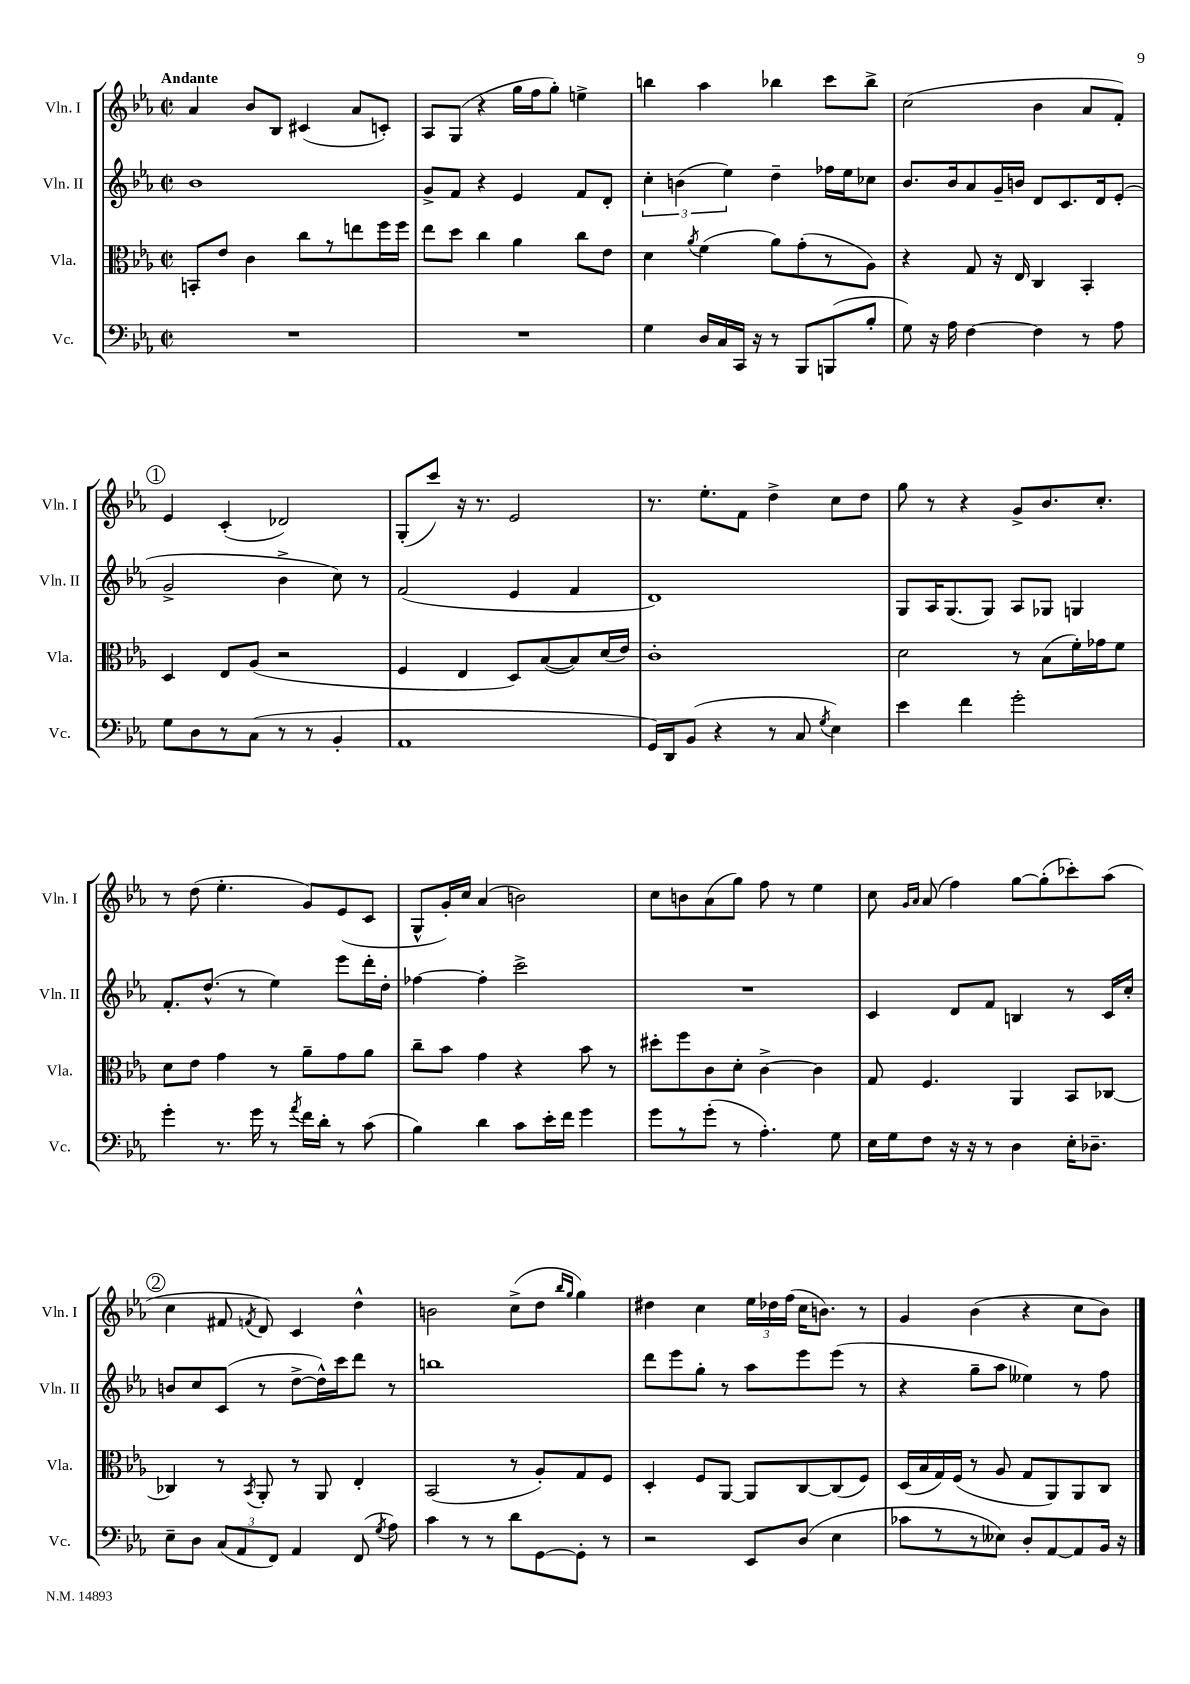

**kern	**kern	**kern	**kern
*part4	*part3	*part2	*part1
*staff4	*staff3	*staff2	*staff1
*I"Vc.	*I"Vla.	*I"Vln. II	*I"Vln. I
*I'Vc.	*I'Vla.	*I'Vln. II	*I'Vln. I
*clefF4	*clefC3	*clefG2	*clefG2
*k[b-e-a-]	*k[b-e-a-]	*k[b-e-a-]	*k[b-e-a-]
*M2/2	*M2/2	*M2/2	*M2/2
*met(c|)	*met(c|)	*met(c|)	*met(c|)
=1	=1	=1	=1
!	!	!	!LO:TX:a:B:t=Andante
1r	8BBn'/L	1b-	4a-/
.	8e-/J	.	.
.	4c\	.	8b-/L
.	.	.	8B-/J
.	8cc\L	.	(4c#X/
.	8r	.	.
.	8een\	.	8a-/L
.	16ff\L	.	8cn'/J)
.	16ff\JJ	.	.
=2	=2	=2	=2
1r	8ee-\L	8g^/L	8A-/L
.	8dd\J	8f/J	(8G/J
.	4cc\	4r	4r
.	4a-\	4e-/	16gg\LL
.	.	.	16ff\J
.	.	.	8gg'\J)
.	8cc\L	8f/L	4een^\
.	8e-\J	8d'/J	.
=3	=3	=3	=3
4G\	4d\	6cc'\	4bbn\
.	.	(6bn\	.
.	8qa-/	.	.
16D/LL	(4f\	.	4aa-\
16C/	.	.	.
.	.	6ee-\)	.
16CC/JJ	.	.	.
16r	.	.	.
8r	8a-\L)	4dd~\	4bb-X\
8BBB-/L	(8g'\	.	.
(8BBBn/	8r	16ff-X\LL	8ccc\L
.	.	16ee-\J	.
8B-'/J	8A-\J)	8cc-X\J	8bb-^\J
=4	=4	=4	=4
8G\)	4r	8.b-/L	(2cc\
16r	.	.	.
16A-\	.	16b-/k	.
[4F\	8G/	8a-/	.
.	16r	16g~/L	.
.	16E-/	16bn/JJ	.
4F\]	4C/	8d/L	4b-\
.	.	8.c/	.
8r	4BB-'/	.	8a-/L
.	.	16d/k	.
8A-\	.	(8e-'/J	8f'/J)
!!LO:LB:g=z
!!LO:REH:place=s1:t=1
=5	=5	=5	=5
8G\L	4D/	2g^/	4e-/
8D\	.	.	.
8r	8E-/L	.	(4c'/
(8C\J	(8A-/J	.	.
8r	2r	4b-^\	2d-X/)
8r	.	.	.
4BB-'/	.	8cc\)	.
.	.	8r	.
=6	=6	=6	=6
1AA-	4F/	(2f/	(8G'/L
.	.	.	8ccc/J)
.	4E-/	.	16r
.	.	.	8.r
.	8D/L)	4e-/	2e-/
.	([8B-/	.	.
.	8B-/])	4f/	.
.	(16d/L	.	.
.	16e-/JJ)	.	.
=7	=7	=7	=7
16GG/LL)	1c'	1d)	8.r
16DD/J	.	.	.
(8BB-/J	.	.	.
.	.	.	8.ee-'\L
4r	.	.	.
.	.	.	8f\J
8r	.	.	4dd^\
8C/	.	.	.
8qG/	.	.	.
4E-\)	.	.	8cc\L
.	.	.	8dd\J
=8	=8	=8	=8
4e-\	2d\	8G/L	8gg\
.	.	16A-/K	8r
.	.	(8.G/	.
4f\	.	.	4r
.	.	8G/J)	.
2g'\	8r	8A-/L	8g^/L
.	(8B-\L	8G-X/J	8.b-/
.	16f'\L)	4Gn/	.
.	16g-X\J	.	8.cc'/J
.	8f\J	.	.
!!LO:LB:g=z
=9	=9	=9	=9
4g'\	8d\L	8.f'/L	8r
.	8e-\J	.	(8dd\
.	.	(8.dd^^/J	.
8.r	4g\	.	4.ee-'\
.	.	8r	.
16g\	.	.	.
8r	8r	4ee-\)	.
8qa-/	.	.	.
16f\LL	8a-~\L	.	8g/L)
16d'\JJ	.	.	.
8r	8g\	8eee-\L	(8e-/
(8c\	8a-\J	16ddd'\L	8c/J
.	.	16dd'\JJ	.
=10	=10	=10	=10
4B-\)	8cc~\L	[4ff-X\	8G^^/L
.	8b-\J	.	16g'/L)
.	.	.	16cc/JJ
4d\	4g\	4ff-'\]	(4a-/
8c\L	4r	2ccc^\	2bn\)
16e-'\L	.	.	.
16f\JJ	.	.	.
4g\	8b-\	.	.
.	8r	.	.
=11	=11	=11	=11
8g\L	8dd#X'\L	1r	8cc\L
8r	8ff\	.	8bn\
(8g'\J	8c\	.	(8a-\
8r	8d'\J	.	8gg\J)
4.A-'\)	[4c^\	.	8ff\
.	.	.	8r
.	4c\]	.	4ee-\
8G\	.	.	.
=12	=12	=12	=12
16E-\LL	8G/	4c/	8cc\
16G\J	.	.	.
.	.	.	16qqg/LL
.	.	.	16qqa-/JJ
8F\J	4.F/	.	(8a-/
16r	.	8d/L	4ff\)
16r	.	.	.
8r	.	8f/J	.
4D\	4AA-/	4Bn/	[8gg\L
.	.	.	(8gg'\]
16E-'\KL	8BB-/L	8r	8ccc-X'\)
8.D-X~\J	.	.	.
.	[8C-X/J	16c/LL	(8aa-\J
.	.	16cc'/JJ	.
!!LO:LB:g=z
!!LO:REH:place=s1:t=2
=13	=13	=13	=13
8E-~\L	4C-X/]	8bn/L	4cc\
8D\J	.	8cc/	.
(12C/L	8r	(8c/J	8f#X/
12AA-/	.	.	.
.	8qBB-/	.	8qfn/
.	8AA-'/	8r	8d/)
12FF/J)	.	.	.
4AA-/	8r	[8dd^\L	4c/
.	8AA-/	16dd^^\L])	.
.	.	16ccc\J	.
(8FF/	4E-'/	8ddd\J	4dd^^\
8qG/	.	.	.
8A-\)	.	8r	.
=14	=14	=14	=14
4c\	(2BB-/	1bbn	2bn\
8r	.	.	.
8r	.	.	.
8d\L	8r	.	(8cc^\L
[8GG\	8A-'/L)	.	8dd\J
.	.	.	16qqbb-/LL
.	.	.	16qqgg/JJ
8GG'\J]	8G/	.	4gg\)
8r	8F/J	.	.
=15	=15	=15	=15
2r	4D'/	8ddd\L	4dd#X\
.	.	8eee-\	.
.	8F/L	8gg'\J	4cc\
.	[8AA-/J	8r	.
8EE-/L	8AA-/L]	8aa-\L	24ee-\LL
.	.	.	24dd-X\
.	.	.	(24ff\JJ
(8D/J	[8C/	8eee-\	16cc\KL
.	.	.	8.bn\J)
4E-\	(8C/]	(8eee-\J	.
.	8F/J)	8r	8r
=16	=16	=16	=16
8c-X\L	(16D/LL	4r	4g/
.	16B-/	.	.
8r	16G/)	.	.
.	(16F/JJ	.	.
8r	8r	8gg~\L	(4b-\
8E--X\J)	8A-/	8aa-\J	.
8D'/L	8G/L	4ee--X\)	4r
[8AA-/	8AA-/)	.	.
8AA-/]	8AA-/	8r	8cc\L
16BB-/Jk	8C/J	8ff\	8b-\J)
16r	.	.	.
==	==	==	==
*-	*-	*-	*-
